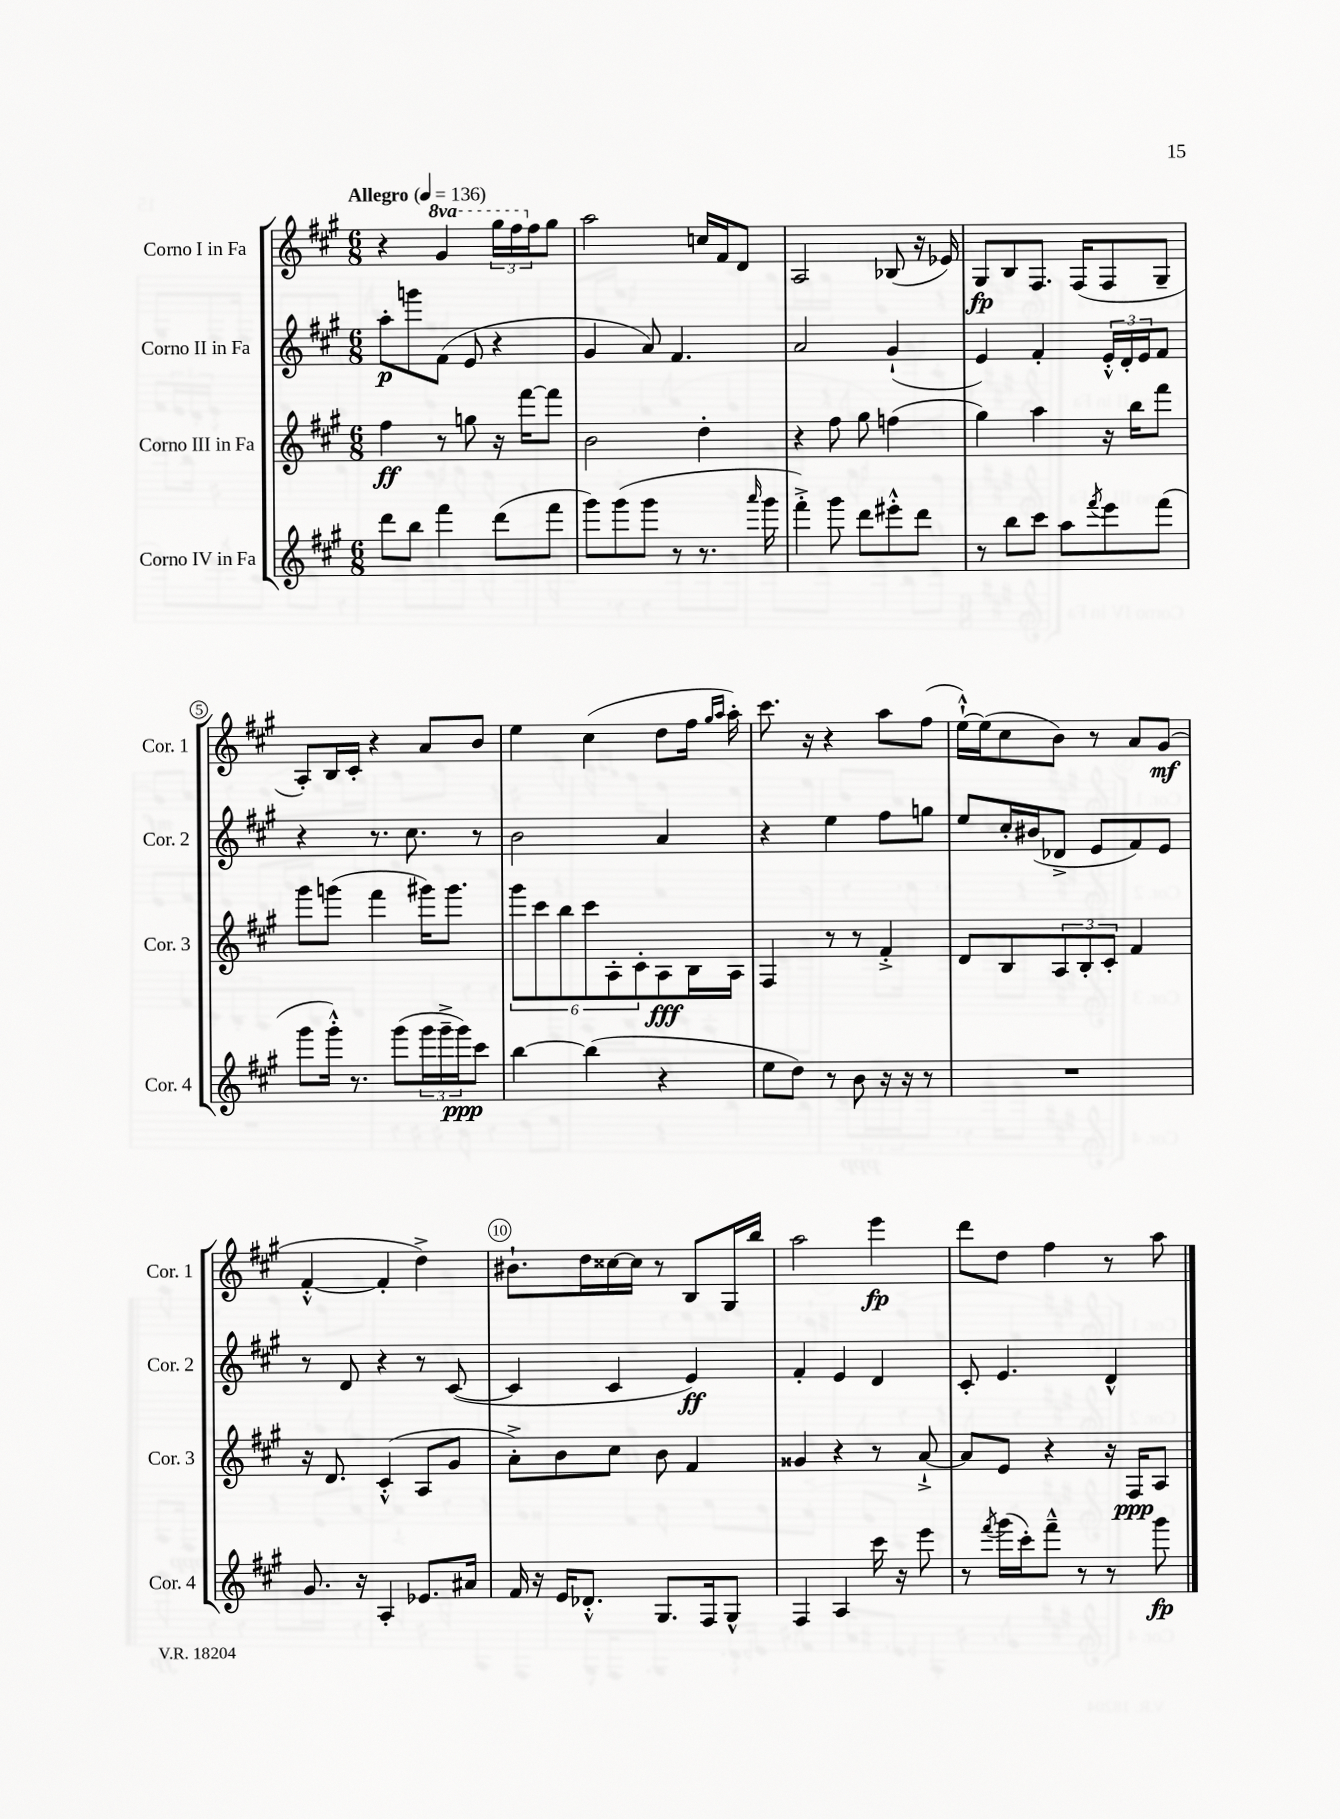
<<
\new StaffGroup <<
\new Staff = "s0" \with { instrumentName = "Corno I in Fa" shortInstrumentName = "Cor. 1" } {
    \clef treble \key a \major \numericTimeSignature \time 6/8 \set Staff.ottavationMarkups = #ottavation-simple-ordinals \tempo "Allegro" 4 = 136
    r4 \ottava #1 gis''4 \tuplet 3/2 { gis'''16 fis'''16 \ottava #0 fis''16 } gis''8 |
    a''2 c''16 fis'16 d'8 |
    a2 bes8( r16 ees'16) |
    gis8\fp b8 fis8. fis16( fis8 gis8-- |
    a8-.) b16 cis'16-. r4 a'8 b'8 |
    e''4 cis''4( d''8 fis''16 \grace { gis''16 a''16 } a''16-.) |
    cis'''8. r16 r4 a''8 fis''8( |
    e''16~-!-^) e''16( cis''8 b'8) r8 a'8 gis'8\mf( |
    fis'4~-.-^ fis'4-. d''4->) |
    bis'8.-! d''16 cisis''16~ cisis''16 r8 b8 gis16 b''16 |
    a''2 e'''4\fp |
    d'''8 d''8 fis''4 r8 a''8 \bar "|." |
}
\new Staff = "s1" \with { instrumentName = "Corno II in Fa" shortInstrumentName = "Cor. 2" } {
    \clef treble \key a \major \numericTimeSignature \time 6/8
    a''8-.\p g'''8 fis'8( e'8 r4 |
    gis'4 a'8) fis'4. |
    a'2 gis'4-!( |
    e'4) fis'4-. \tuplet 3/2 { e'16-.-^ d'16-. e'16 } fis'8 |
    r4 r8. cis''8. r8 |
    b'2 a'4 |
    r4 e''4 fis''8 g''8 |
    e''8 cis''16-. bis'16( des'8-> e'8 fis'8) e'8 |
    r8 d'8 r4 r8 cis'8~( |
    cis'4 cis'4 e'4\ff) |
    fis'4-. e'4 d'4 |
    cis'8-. e'4. d'4-^ \bar "|." |
}
\new Staff = "s2" \with { instrumentName = "Corno III in Fa" shortInstrumentName = "Cor. 3" } {
    \clef treble \key a \major \numericTimeSignature \time 6/8
    fis''4\ff r8 g''8 r16 fis'''16~ fis'''8 |
    b'2 d''4-. |
    r4 fis''8 gis''8 f''4( |
    gis''4) a''4 r16 b''16 fis'''8 |
    gis'''8 g'''8( fis'''4 gis'''16) gis'''8. |
    \tuplet 6/4 { gis'''8 cis'''8 b''8 cis'''8 a8-. cis'8-. } a8\fff b16 a16 |
    fis4 r8 r8 fis'4-.-> |
    d'8 b8 \tuplet 3/2 { a8 b8-. cis'8-. } fis'4 |
    r16 d'8. cis'4-.-^( a8 gis'8 |
    a'8-.->) b'8 cis''8 b'8 fis'4 |
    gisis'4 r4 r8 a'8~-!-> |
    a'8 e'8 r4 r16 fis16\ppp a8 \bar "|." |
}
\new Staff = "s3" \with { instrumentName = "Corno IV in Fa" shortInstrumentName = "Cor. 4" } {
    \clef treble \key a \major \numericTimeSignature \time 6/8
    d'''8 b''8 fis'''4 d'''8( fis'''8 |
    gis'''8) gis'''8( gis'''8 r8 r8. \grace { a'''16 } gis'''16 |
    fis'''4-.->) gis'''8 d'''8 eis'''8-.-^ d'''8 |
    r8 b''8 cis'''8 a''8 \acciaccatura { fis'''8 } e'''8 fis'''8( |
    gis'''8 gis'''16-.-^) r8. gis'''8( \tuplet 3/2 { gis'''16 gis'''16---> gis'''16\ppp) } cis'''8 |
    b''4~ b''4( r4 |
    e''8 d''8) r8 b'8 r16 r16 r8 |
    R2. |
    gis'8. r16 a4-. ees'8. ais'16 |
    fis'16 r16 e'16 des'8.-.-^ gis8. fis16 gis8-^ |
    fis4 a4 cis'''16 r16 e'''8 |
    r8 \acciaccatura { fis'''8 } gis'''16( cis'''16-.) fis'''8---^ r8 r8 gis'''8\fp \bar "|." |
}
>>
>>
\layout { \context { \Score \override BarNumber.break-visibility = ##(#f #t #t) barNumberVisibility = #(every-nth-bar-number-visible 5) \override BarNumber.stencil = #(make-stencil-circler 0.1 0.3 ly:text-interface::print) } }
